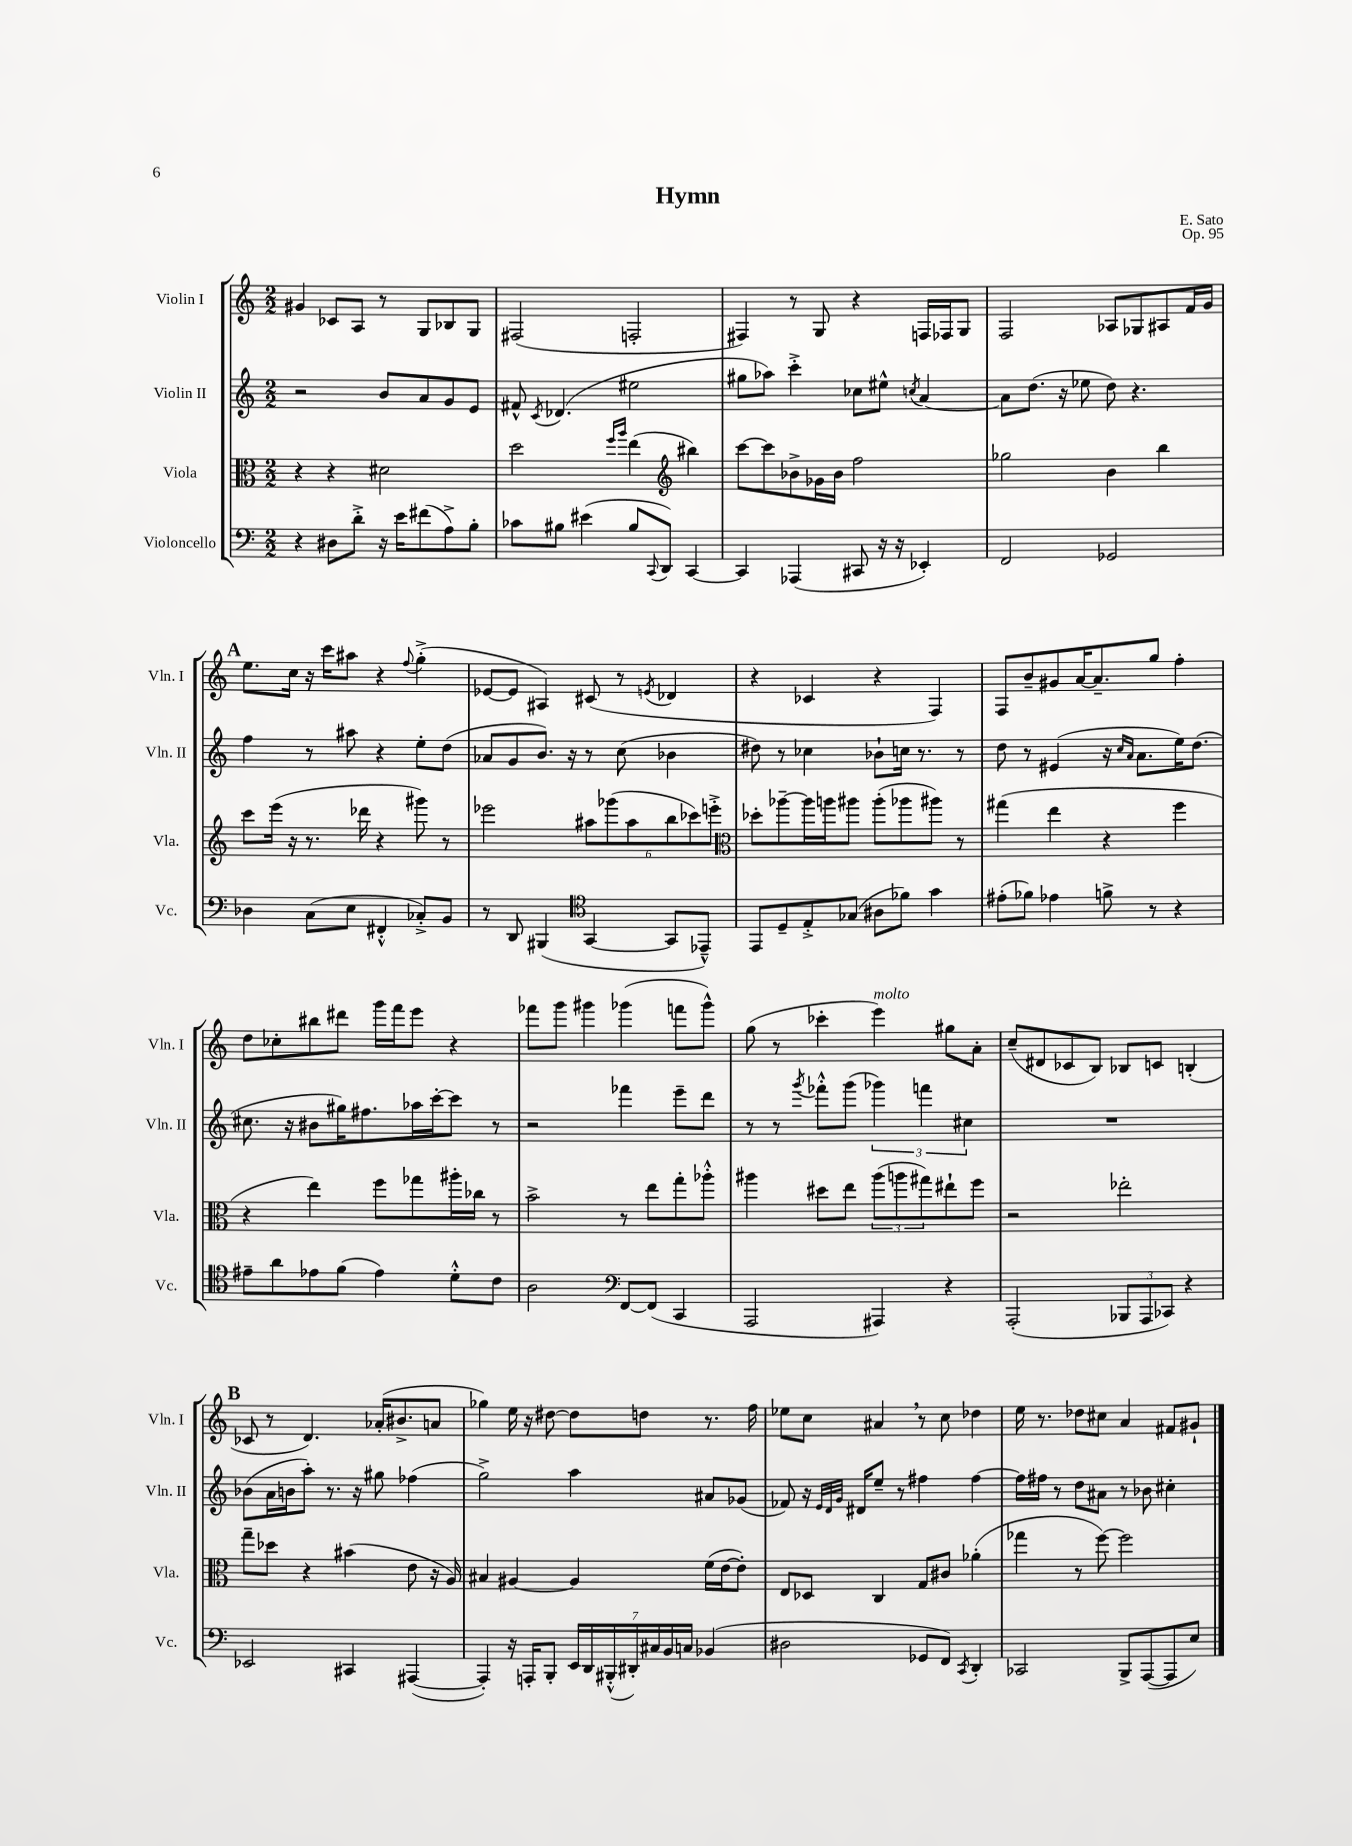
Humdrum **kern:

**kern	**kern	**kern	**kern
*staff4	*staff3	*staff2	*staff1
*clefF4	*clefC3	*clefG2	*clefG2
*k[]	*k[]	*k[]	*k[]
*M2/2	*M2/2	*M2/2	*M2/2
4r	4r	2r	4g#
8D#	4r	.	8c-
8d'^	.	.	8A
16r	2d#	8b	8r
16e	.	.	.
(8f#	.	8a	8G
8A^)	.	8g	8B-
8B'	.	8e	8G
=	=	=	=
8c-	2dd	8f#^^	(2F#
.	.	8qc	.
8B#	.	(4.d-	.
(4e#	.	.	.
.	16qqff	.	.
.	16qqaa	.	.
8B#	(4ee	2ee#	2F'
8qqCC	.	.	.
8DD)	.	.	.
*	*clefG2	*	*
[4CC	4bb#)	.	.
=	=	=	=
4CC]	[8ccc	8gg#	4F#)
.	8ccc]	8aa-)	.
(4AAA-	8b-^	4ccc'^	8r
.	16g-	.	8G
.	16b-	.	.
8CC#	2ff	8cc-	4r
16r	.	8ee#^^	.
16r	.	.	.
.	.	8qcc	.
4EE-')	.	[4a	16F
.	.	.	16F-
.	.	.	8G
=	=	=	=
2FF	2gg-	8a]	2F
.	.	(8.dd	.
.	.	16r	.
.	.	8ee-	.
2GG-	4b	8dd)	8A-
.	.	4.r	8G-
.	4bb	.	8A#
.	.	.	16f
.	.	.	16g
=	=	=	=
4D-	8ccc	4ff	8.ee
.	(16eee	.	.
.	16r	.	16cc
(8C	8.r	8r	16r
.	.	.	16ccc
8E	.	8aa#	8aa#
.	16ddd-	.	.
4FF#'^^	4r	4r	4r
.	.	.	8qqff
8C-'^)	8ggg#)	8ee'	(4gg'^
8BB	8r	(8dd	.
=	=	=	=
8r	2eee-	8a-	[8e-
8DD	.	8g	8e-]
(4BBB#	.	8.b)	4A#)
.	.	16r	.
*clefC4	*	*	*
[4GG	12aa#	8r	(8c#
.	(12ggg-	.	.
.	.	(8cc	8r
.	12aa#	.	.
.	.	.	8qe
8GG]	12bb	4b-	4d-
.	12ccc-)	.	.
8EE-~^^)	.	.	.
.	12eee'^	.	.
=	=	=	=
*	*clefC3	*	*
8EE	8dd-'	8dd#)	4r
8D~	[8aa-~	8r	.
8E'^	16aa-]	4cc-	4c-
.	16aa	.	.
(8G-	8aa#	.	.
8A#	(8aa#'	8b-`	4r
8f-)	8aa-	16cc	.
.	.	8.r	.
4g	8aa#)	.	4F)
.	8r	8r	.
=	=	=	=
(8e#'	(4gg#	8dd	8F
8f-)	.	8r	8b~
4e-	4ee	(4e#	8g#
.	.	.	[16a
.	.	.	8.a~]
8f^	4r	16r	.
.	.	16qqcc	.
.	.	16qqa	.
.	.	8.a	.
8r	.	.	8gg
4r	4ff	16ee)	4ff'
.	.	(8.dd	.
=	=	=	=
8e#~	4r	8.cc#	8dd
8a	.	.	8cc-'
.	.	16r	.
8e-	4ee)	8b#	8bb#
(8f	.	16gg#)	8ddd#
.	.	8.ff#	.
4e-)	8ff	.	16ggg
.	.	.	16fff
.	8gg-	16aa-	8eee
.	.	[16ccc'	.
8d'^^	16aa#'	8ccc]	4r
.	16cc-	.	.
8c	8r	8r	.
=	=	=	=
2A	2b^	2r	8fff-
.	.	.	8ggg
.	.	.	4ggg#
*clefF4	*	*	*
[8FF	8r	4fff-	(4ggg-
(8FF]	8ee	.	.
4CC	8gg'	8eee~	8fff
.	8aa-'^^	8ddd	8ggg-^^)
=	=	=	=
2AAA	4aa#	8r	(8gg
.	.	8r	8r
.	.	8qggg	.
.	8dd#	8fff-'^^	4ccc-'
.	8ee	(8ggg	.
4AAA#)	(12aa#	6ggg-)	4eee)
.	12aa	.	.
.	12gg#)	6fff	.
4r	8ee#`	.	8gg#
.	.	6cc#	.
.	8ff	.	8a'
=	=	=	=
(2AAA'	2r	1r	(8cc~
.	.	.	8d#
.	.	.	8c-
.	.	.	8B)
12BBB-	2ee-'	.	8B-
12AAA	.	.	.
.	.	.	8c
12CC-)	.	.	.
4r	.	.	(4B'
=	=	=	=
2EE-	8gg~	(8b-	8c-
.	8dd-	16a	8r
.	.	16b	.
.	4r	8aa')	4.d)
.	.	8.r	.
4CC#	(4b#	.	.
.	.	16r	.
.	.	8gg#	(16a-'
.	.	.	8.b#^
([4AAA#	8e	(4ff-	.
.	16r	.	8a
.	16A)	.	.
=	=	=	=
4AAA#'])	4B#	2gg^)	4gg-)
16r	[4A#	.	16ee
16AAA'	.	.	16r
8BBB'	.	.	[8dd#
28EE	4A#]	4aa	8dd#]
28DD	.	.	.
(28BBB#'^^	.	.	.
28DD#')	.	.	.
.	.	.	8dd
28C#	.	.	.
28BB	.	.	.
28C	.	.	.
(4BB-	(16f	8a#	8.r
.	[16e	.	.
.	8e'])	(8g-	.
.	.	.	16ff
=	=	=	=
2D#	8E	8f-)	8ee-
.	8D-	16r	8cc
.	.	32qqe	.
.	.	32qqd	.
.	.	32qqg	.
.	.	16d#	.
.	4C	8ee~	4a#
.	.	8r	.
8GG-	8G	4ff#	8r
8FF)	8c#	.	8cc
8qCC	.	.	.
4DD'	(4a-'	[4ff#	4dd-
=	=	=	=
2CC-	4gg-	16ff#]	16ee
.	.	16ff#	8.r
.	.	8r	.
.	8r	8dd	8dd-
.	[8ff)	8a#	8cc#
8BBB^	2ff]	8r	4a
([8AAA	.	8b-	.
8AAA]	.	4cc#'	8f#
8E)	.	.	8g#`
==	==	==	==
*-	*-	*-	*-
